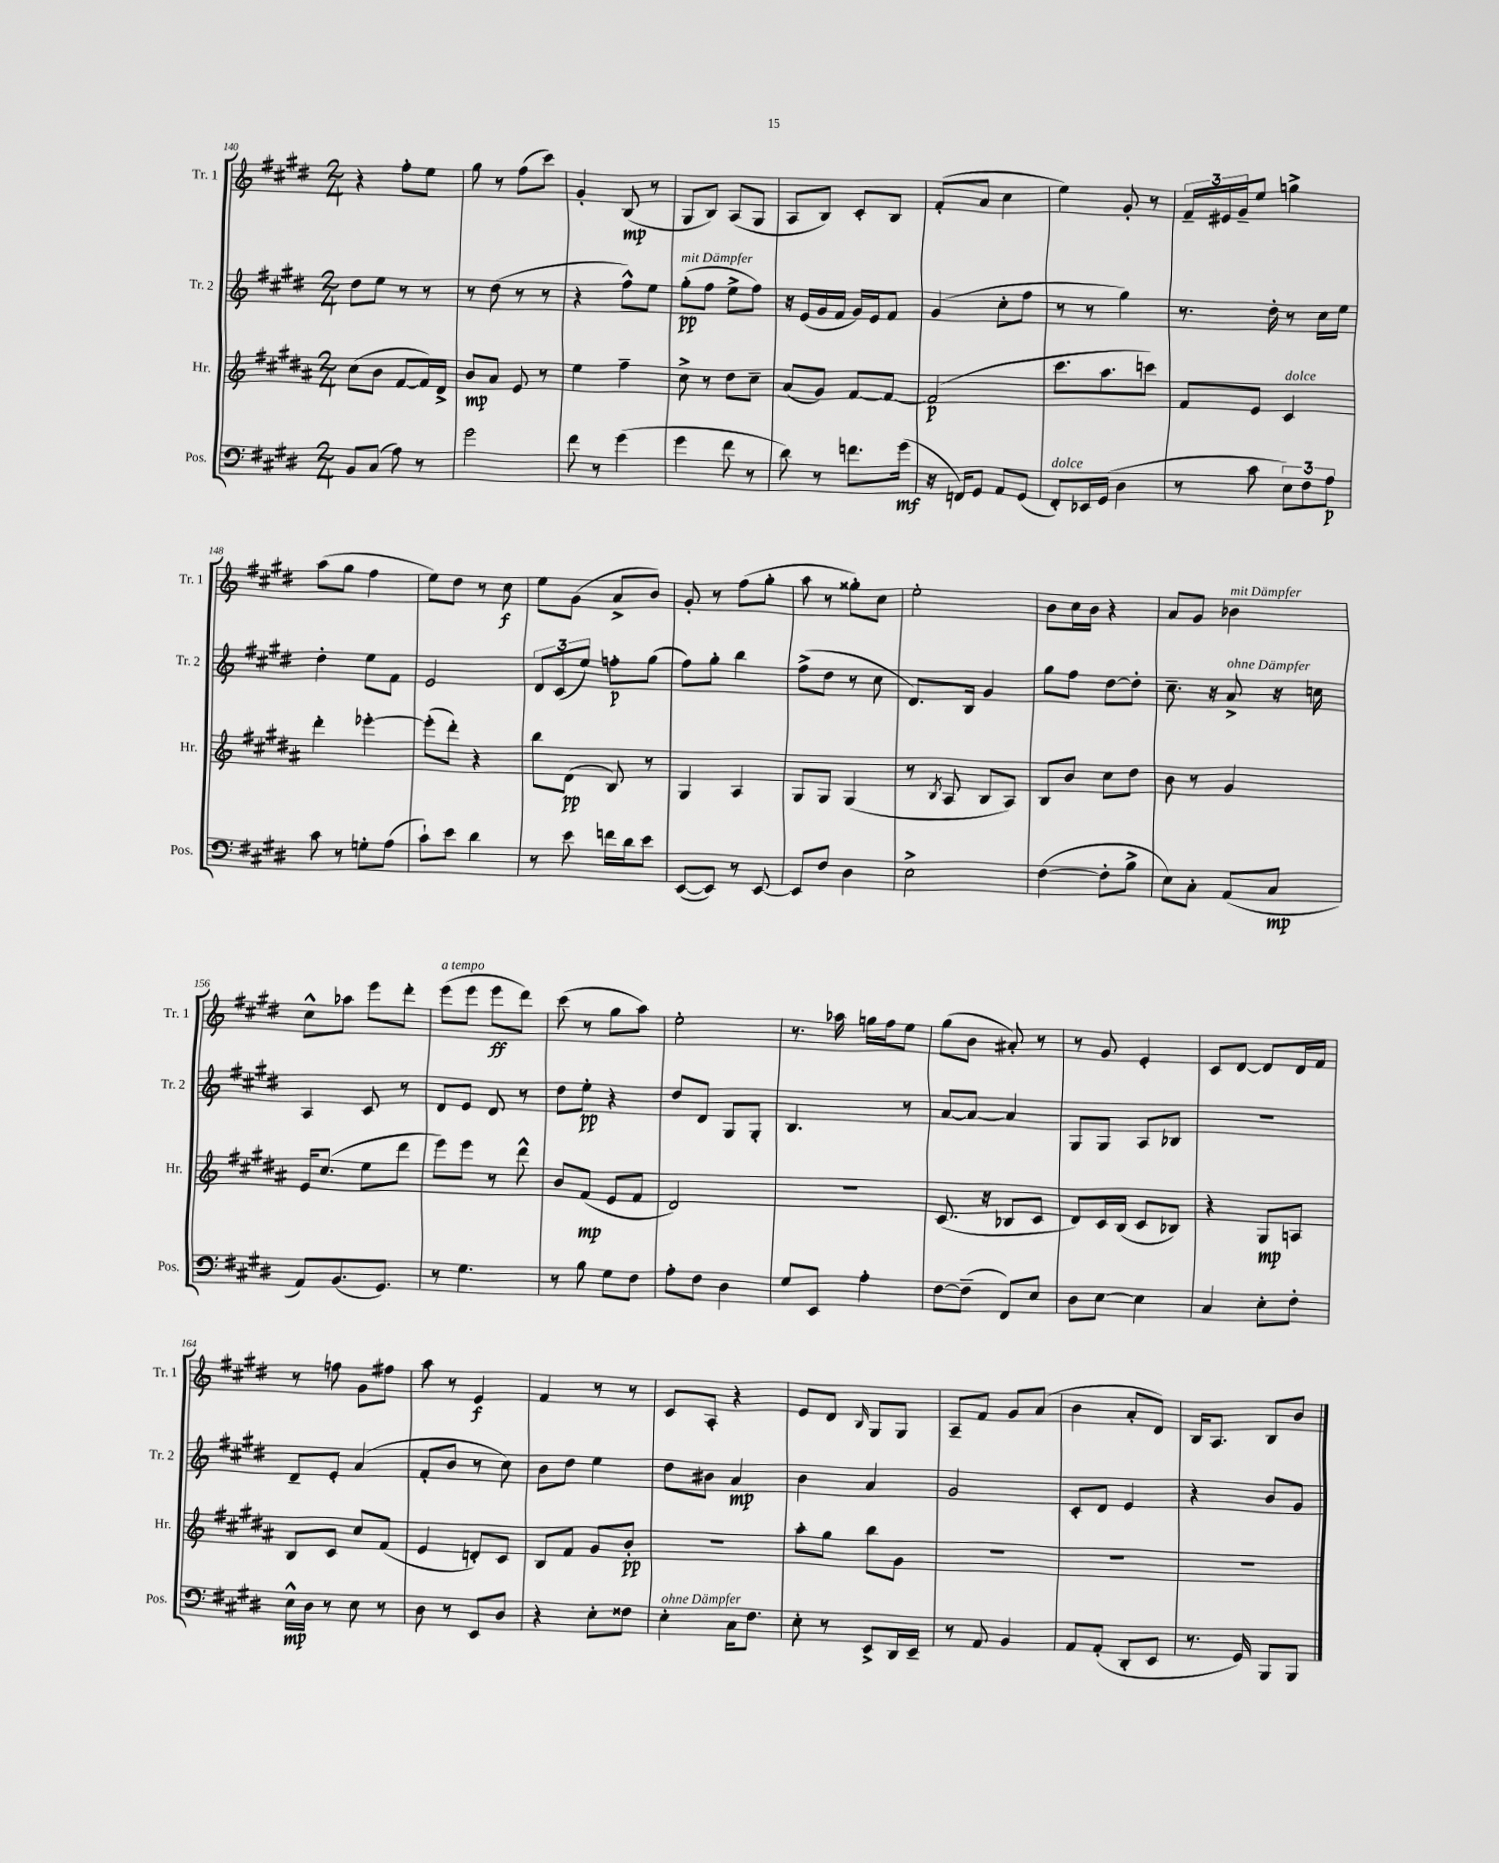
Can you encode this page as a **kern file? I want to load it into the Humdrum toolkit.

**kern	**kern	**kern	**kern
*staff4	*staff3	*staff2	*staff1
*clefF4	*clefG2	*clefG2	*clefG2
*k[f#c#g#d#]	*k[f#c#g#d#a#]	*k[f#c#g#d#]	*k[f#c#g#d#]
*M2/4	*M2/4	*M2/4	*M2/4
8BB	(8cc#	8dd#	4r
(8C#	8b	8ee	.
8A)	[8f#	8r	8ff#'
8r	16f#])	8r	8ee
.	16d#^	.	.
=	=	=	=
2g#	8b	8r	8gg#
.	8a#	(8dd#	8r
.	8e	8r	(8ff#
.	8r	8r	8ccc#)
=	=	=	=
8f#	4ee	4r	4g#'
8r	.	.	.
(4g#	4ff#~	8ff#^^)	(8B
.	.	8ee	8r
=	=	=	=
4g#	8cc#^	(8gg#'	8G#
.	8r	8ff#	8B)
8f#	8dd#	8ee^	(8A
8r	8cc#~	8ff#)	8G#
=	=	=	=
8d#)	(8a#	16r	8A
.	.	(16e	.
8r	8g#)	16g#	8B)
.	.	16f#	.
8.f	[8f#	16g#)	8c#'
.	.	16e	.
.	8f#_	8f#	8B
(16g#	.	.	.
=	=	=	=
16r	(2f#]	(4g#	(8f#'
16FF)	.	.	.
8GG#	.	.	8a
8AA	.	8cc#'	4cc#
(8GG#	.	8ff#	.
=	=	=	=
8FF#')	8.ccc#	8r	4ee)
16EE-	.	8r	.
(16GG#	8.aa#	.	.
4D#	.	4gg#)	8g#'
.	8ccc)	.	8r
=	=	=	=
8r	8f#	8.r	24f#~
.	.	.	24e#
.	.	.	24g#~
8c#	8e	.	8ee
.	.	16dd#'	.
12E)	4c#	8r	4gg^
12F#	.	.	.
.	.	16cc#	.
12A	.	.	.
.	.	16ee	.
=	=	=	=
8c#	4ddd#'	4dd#'	(8aa
8r	.	.	8gg#
8G'	[4eee-'	8ee	4ff#
(8A	.	8f#	.
=	=	=	=
8c#`)	(8eee-']	2e	8ee)
8e	8ddd#')	.	8dd#
4d#	4r	.	8r
.	.	.	8cc#
=	=	=	=
8r	8bb	12d#	8ee
.	.	(12c#	.
8e	(8d#	.	(8g#
.	.	12ee)	.
16f	8B)	8ff'	8a^
16d#	.	.	.
8e	8r	(8gg#	8b)
=	=	=	=
([8EE	4G#	8ff#)	8g#'
8EE])	.	8gg#'	8r
8r	4A#	4bb	(8ff#
[8EE	.	.	8gg#'
=	=	=	=
8EE]	8G#	(8ff#^	8aa
8F#	8G#	8dd#	8r
4D#	(4G#	8r	8gg##')
.	.	8cc#	8cc#
=	=	=	=
2E^	8r	8.d#)	2ee'
.	8qB	.	.
.	8A#	.	.
.	.	16B	.
.	8B	4g#	.
.	8A#)	.	.
=	=	=	=
([4F#	8B	8gg#	8b
.	8b	8ff#	16cc#
.	.	.	16b
8F#']	8cc#	[8dd#	4r
8B^	8dd#	8dd#']	.
=	=	=	=
8E)	8b	8.cc#~	8a
8C#'	8r	.	8g#
.	.	16r	.
(8AA	4g#	8a^	4b-
8C#	.	16r	.
.	.	16cc	.
=	=	=	=
8AA)	16e	4A	8cc#^^
.	(8.cc#	.	.
(8.BB	.	.	8aa-
.	8ee	8c#	8eee
8.GG#)	.	.	.
.	8ddd#	8r	8ddd#'
=	=	=	=
8r	8eee)	8d#	(8eee
4.G#	8eee	8e	8eee
.	8r	8d#	8eee
.	8ddd#^^	8r	8ddd#)
=	=	=	=
8r	8b	8dd#	(8ccc#
8B	(8f#	8ee'	8r
8G#	8e	4r	8gg#
8F#	8f#	.	8aa)
=	=	=	=
8A'	2d#)	8dd#	2ee'
8F#	.	8d#	.
4D#	.	8G#	.
.	.	8G#'	.
=	=	=	=
8G#	2r	4.B	8.r
8EE	.	.	.
.	.	.	16aa-
4A'	.	.	16gg
.	.	.	16ff#
.	.	8r	8ee
=	=	=	=
[8F#	(8.c#	[8a	(8gg#
(8F#~]	.	8a_	8b
.	16r	.	.
8FF#)	8B-	4a]	8a#')
8E	8c#	.	8r
=	=	=	=
8D#	8d#)	8G#	8r
[8E	16c#	8G#	8g#
.	(16B	.	.
4E]	8c#	8A	4e'
.	8B-)	8B-	.
=	=	=	=
4C#	4r	2r	8c#
.	.	.	[8d#
8E'	8G#	.	8d#]
8F#'	8A	.	16d#
.	.	.	16f#
=	=	=	=
16E^^	8B	8d#~	8r
16D#	.	.	.
8r	8c#	8e'	8ff
8E	8cc#	(4a	8g#
8r	(8f#	.	8ff#
=	=	=	=
8D#	4e	8f#'	8aa
8r	.	8b	8r
8EE	8d')	8r	4e
8D#	8c#	8cc#)	.
=	=	=	=
4r	8B	8b	4f#
.	8f#	8dd#	.
8E'	8g#	4ee	8r
8F##	8b'	.	8r
=	=	=	=
4E'	2r	8dd#	8c#
.	.	8b#	8A'
16C#	.	4a	4r
8.F#	.	.	.
=	=	=	=
8E'	8aa#'	4b	8e
8r	8gg#	.	8d#
.	.	.	16qqB
8EE^	8bb	4a	8G#
16DD#	8g#	.	8G#
16EE~	.	.	.
=	=	=	=
8r	2r	2g#	8A~
8AA	.	.	8f#
4BB	.	.	8g#
.	.	.	(8a
=	=	=	=
8AA	2r	8c#'	4b
(8AA'	.	8d#	.
8DD#'	.	4e	8a'
8EE	.	.	8d#)
=	=	=	=
8.r	2r	4r	16B
.	.	.	8.A
16GG#)	.	.	.
8BBB	.	8b	8B
8BBB	.	8g#	8b
==	==	==	==
*-	*-	*-	*-
